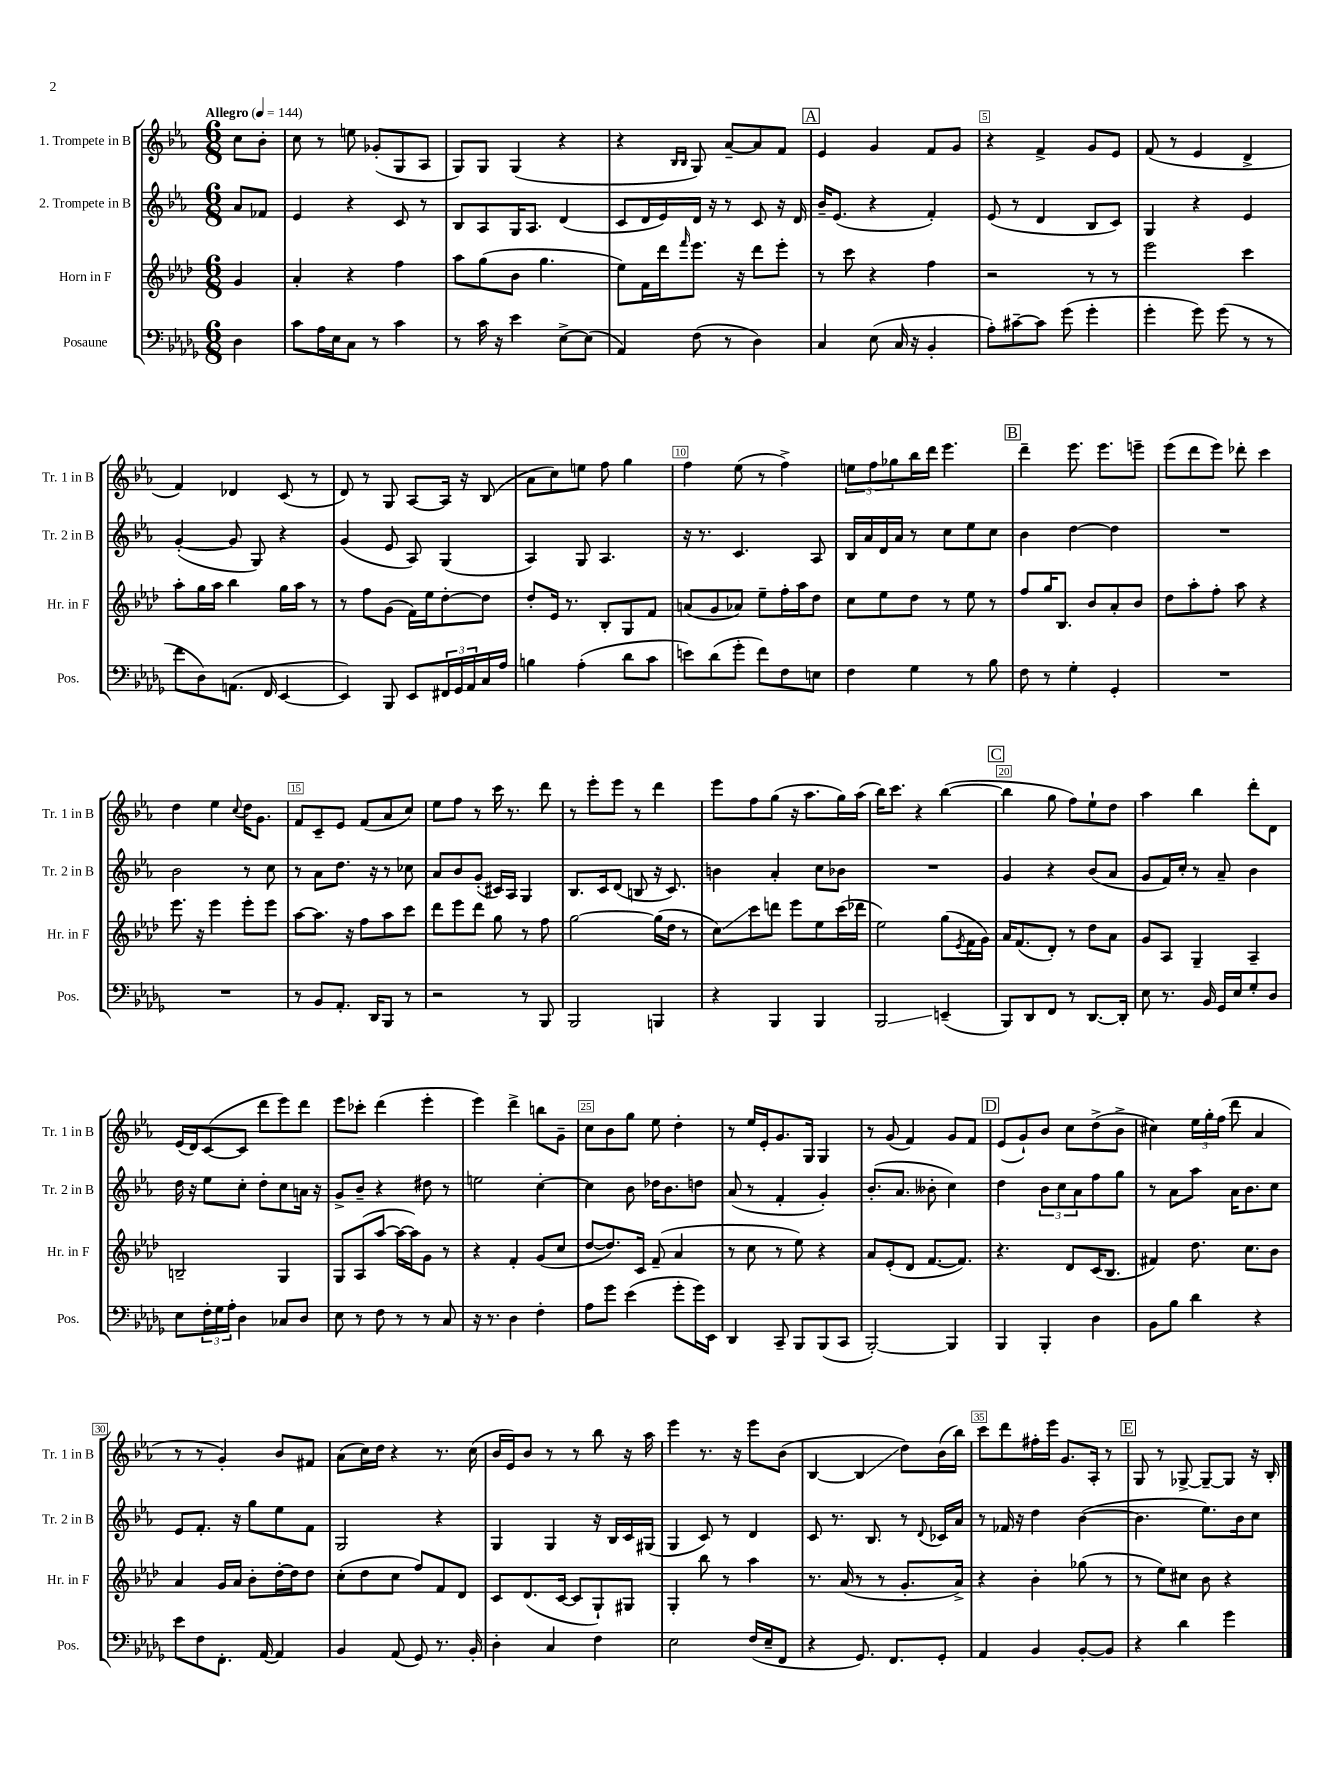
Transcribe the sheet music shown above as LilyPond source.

<<
\new StaffGroup <<
\new Staff = "s0" \with { instrumentName = "1. Trompete in B" shortInstrumentName = "Tr. 1 in B" } {
    \clef treble \key ees \major \numericTimeSignature \time 6/8 \partial 4 \tempo "Allegro" 4 = 144
    c''8 bes'8-. |
    c''8 r8 e''8 ges'8-.( g8 aes8 |
    g8) g8 g4( r4 |
    r4 \grace { bes16 bes16 } g8) aes'8~-- aes'8 f'8 |
    \mark \markup { \box "A" } ees'4 g'4 f'8 g'8 |
    r4 f'4-> g'8 ees'8 |
    f'8( r8 ees'4 d'4-> |
    f'4) des'4 c'8( r8 |
    d'8) r8 g8 aes8~ aes16 r16 bes8( |
    aes'8 c''8) e''8 f''8 g''4 |
    f''4 ees''8( r8 f''4->) |
    \tuplet 3/2 { e''8 f''8 ges''8 } bes''16 d'''16 ees'''4. |
    \mark \markup { \box "B" } d'''4-- ees'''8. ees'''8. e'''8-- |
    ees'''8( d'''8 ees'''8) des'''8-. c'''4 |
    d''4 ees''4 \appoggiatura { c''8 } d''16 g'8. |
    f'8 c'8-- ees'8 f'8( aes'8 c''8) |
    ees''8 f''8 r8 c'''16 r8. d'''8 |
    r8 ees'''8-. ees'''8 r8 d'''4 |
    ees'''8 f''8 g''8( r16 aes''8. g''16) aes''16( |
    bes''16) c'''8. r4 bes''4~( |
    \mark \markup { \box "C" } bes''4 g''8 f''8) ees''8-! d''8 |
    aes''4 bes''4 d'''8-. d'8 |
    ees'16( d'16) c'8~( c'8 d'''8 ees'''8) d'''8 |
    ees'''8 ces'''8-. d'''4( ees'''4-. |
    ees'''4) d'''4-> b''8 g'8-- |
    c''8 bes'8 g''8 ees''8 d''4-. |
    r8 ees''16 ees'16-. g'8. g16 g4 |
    r8 g'8( f'4) g'8 f'8 |
    \mark \markup { \box "D" } ees'8( g'8-!) bes'8 c''8 d''8->( bes'8-> |
    cis''4) \tuplet 3/2 { ees''16 g''16-. f''16( } d'''8 aes'4 |
    r8 r8 g'4-.) bes'8 fis'8 |
    aes'8( c''16) d''16 r4 r8. c''16( |
    bes'16 ees'16) bes'8 r8 r8 bes''8 r16 aes''16 |
    ees'''4 r8. r16 ees'''8 bes'8( |
    bes4~ bes4\glissando d''8) bes'16( bes''16) |
    c'''8 d'''8 fis''16-. ees'''16 g'8. aes16-. r8 |
    \mark \markup { \box "E" } g8 r8 ges8~-> ges8~-- ges8 r16 bes16-. \bar "|." |
}
\new Staff = "s1" \with { instrumentName = "2. Trompete in B" shortInstrumentName = "Tr. 2 in B" } {
    \clef treble \key ees \major \numericTimeSignature \time 6/8 \partial 4
    aes'8 fes'8 |
    ees'4 r4 c'8 r8 |
    bes8 aes8 g16 aes8. d'4( |
    c'8 d'16 ees'16) d'16 r16 r8 c'8 r16 d'16 |
    \mark \markup { \box "A" } bes'16-- ees'8.( r4 f'4-.) |
    ees'8( r8 d'4 bes8 c'8) |
    g4 r4 ees'4 |
    g'4~-.( g'8 g8) r4 |
    g'4( ees'8 aes8) g4( |
    aes4) g8 aes4. |
    r16 r8. c'4. aes8 |
    bes16 aes'16 d'16 aes'16 r8 c''8 ees''8 c''8 |
    \mark \markup { \box "B" } bes'4 d''4~ d''4 |
    R2. |
    bes'2 r8 c''8 |
    r8 aes'8 d''8. r16 r8 ces''8 |
    aes'8 bes'8 g'8-.( cis'16) aes16 g4 |
    bes8. c'16 d'8( b8 r16 c'8.) |
    b'4 aes'4-. c''8 bes'8 |
    R2. |
    \mark \markup { \box "C" } g'4 r4 bes'8( aes'8 |
    g'8 f'16) c''16-. r8 aes'8-- bes'4 |
    d''16 r16 ees''8 c''8-. d''8-. c''8 a'16 r16 |
    g'8-> bes'8-- r4 dis''8 r8 |
    e''2 c''4~-. |
    c''4 bes'8 des''16 bes'8. d''8 |
    aes'8( r8 f'4-. g'4-.) |
    bes'8.-.( aes'8. beses'8-. c''4) |
    \mark \markup { \box "D" } d''4 \tuplet 3/2 { bes'8 c''8 aes'8 } f''8 g''8 |
    r8 aes'8 aes''8 aes'16 bes'8. c''8 |
    ees'8 f'8.-. r16 g''8 ees''8 f'8 |
    g2 r4 |
    g4 g4 r16 bes16 c'16 gis16( |
    g4 c'8) r8 d'4 |
    c'8 r8. bes8. r8 \appoggiatura { d'8 } ces'16 aes'16 |
    r8 fes'16 r16 d''4 bes'4~( |
    \mark \markup { \box "E" } bes'4. ees''8.) bes'16 c''8 \bar "|." |
}
\new Staff = "s2" \with { instrumentName = "Horn in F" shortInstrumentName = "Hr. in F" } {
    \clef treble \key aes \major \numericTimeSignature \time 6/8 \partial 4
    g'4 |
    aes'4-. r4 f''4 |
    aes''8 g''8( bes'8 g''4. |
    ees''8) f'16 des'''16 \grace { f'''16 } ees'''8. r16 des'''8 ees'''8-. |
    \mark \markup { \box "A" } r8 c'''8 r4 f''4 |
    r2 r8 r8 |
    ees'''2 c'''4 |
    aes''8-. g''16 aes''16 bes''4 g''16 aes''16 r8 |
    r8 f''8 g'8( f'16) ees''16 des''8~-. des''8 |
    des''8-. ees'16 r8. bes8-. g8 f'8 |
    a'8( g'8 aes'8) ees''8-- f''16-. aes''16 des''8 |
    c''8 ees''8 des''8 r8 ees''8 r8 |
    \mark \markup { \box "B" } f''8 g''16 bes8. bes'8 aes'8-. bes'8 |
    des''8 aes''8-. f''8-. aes''8 r4 |
    ees'''8. r16 ees'''4 ees'''8-. ees'''8 |
    aes''8~ aes''8. r16 f''8 aes''8 c'''8 |
    des'''8 ees'''8 des'''8 g''8 r8 f''8 |
    g''2~ g''16( des''16 r8 |
    c''8\glissando) c'''8 d'''8 ees'''8 ees''8 c'''16( des'''16 |
    ees''2) g''8( \acciaccatura { ees'8 } f'16 g'16) |
    \mark \markup { \box "C" } aes'16 f'8.( des'8-.) r8 des''8 aes'8 |
    g'8 aes8 g4-- aes4-- |
    b2-- g4 |
    g8 aes8( aes''8~ aes''16~ aes''16) g'8 r8 |
    r4 f'4-. g'8( c''8 |
    des''8~ des''8.) c'16 f'8--( aes'4 |
    r8 c''8 r8 ees''8) r4 |
    aes'8 ees'8-.( des'8 f'8.~ f'8.) |
    \mark \markup { \box "D" } r4. des'8 c'16( bes8. |
    fis'4) des''8. c''8. bes'8 |
    aes'4 g'16 aes'16 bes'8-. des''16~-. des''16 des''8 |
    c''8-.( des''8 c''8 f''8) f'8 des'8 |
    c'8 des'8.( c'16~ c'8 g8-!) gis8 |
    g4-. bes''8 r8 aes''4 |
    r8. aes'16( r8 r8 g'8.-. aes'16->) |
    r4 bes'4-. ges''8( r8 |
    \mark \markup { \box "E" } r8 ees''8) cis''8 bes'8 r4 \bar "|." |
}
\new Staff = "s3" \with { instrumentName = "Posaune" shortInstrumentName = "Pos." } {
    \clef bass \key des \major \numericTimeSignature \time 6/8 \partial 4
    des4 |
    c'8 aes16 ees16 c8 r8 c'4 |
    r8 c'16 r16 ees'4 ees8~-> ees8( |
    aes,4) f8( r8 des4) |
    \mark \markup { \box "A" } c4 ees8( c16 r16 bes,4-. |
    aes8-.) cis'8~-- cis'8 ges'8( ges'4-. |
    ges'4-. ges'8) ges'8( r8 r8 |
    f'8 des8) a,8.( f,16 ees,4~ |
    ees,4) bes,,8 ees,8 \tuplet 3/2 { fis,16 ges,16 aes,16 } c16 aes16 |
    b4 aes4-.( des'8 c'8 |
    e'8) des'8( ges'8-. f'8) f8 e8 |
    f4 ges4 r8 bes8 |
    \mark \markup { \box "B" } f8 r8 ges4-. ges,4-. |
    R2. |
    R2. |
    r8 bes,8 aes,8.-. des,16 bes,,8 r8 |
    r2 r8 bes,,8 |
    bes,,2 b,,4 |
    r4 bes,,4 bes,,4 |
    bes,,2\glissando e,4--( |
    \mark \markup { \box "C" } bes,,8) des,8 f,8 r8 des,8.~ des,16-. |
    ees8 r8. bes,16 ges,16 ees16 ges8-. des8 |
    ees8 \tuplet 3/2 { f16-. ges16 aes16-. } des4 ces8 des8 |
    ees8 r8 f8 r8 r8 c8 |
    r16 r8. des4 f4-. |
    aes8 ges'8 ees'4( ges'8-. ges'16) ees,16 |
    des,4 c,8-- bes,,8 bes,,8( c,8 |
    bes,,2~-.) bes,,4 |
    \mark \markup { \box "D" } bes,,4 bes,,4-. des4 |
    bes,8 bes8 des'4 r4 |
    ees'8 f8 f,8.-. aes,16~ aes,4 |
    bes,4 aes,8( ges,8) r8. bes,16-. |
    des4-. c4 f4 |
    ees2 f16( ees16-- f,8 |
    r4 ges,8.) f,8. ges,8-. |
    aes,4 bes,4 bes,8~-. bes,8 |
    \mark \markup { \box "E" } r4 des'4 ges'4 \bar "|." |
}
>>
>>
\layout { \context { \Score \override BarNumber.break-visibility = ##(#f #t #t) barNumberVisibility = #(every-nth-bar-number-visible 5) \override BarNumber.stencil = #(make-stencil-boxer 0.1 0.3 ly:text-interface::print) } }
